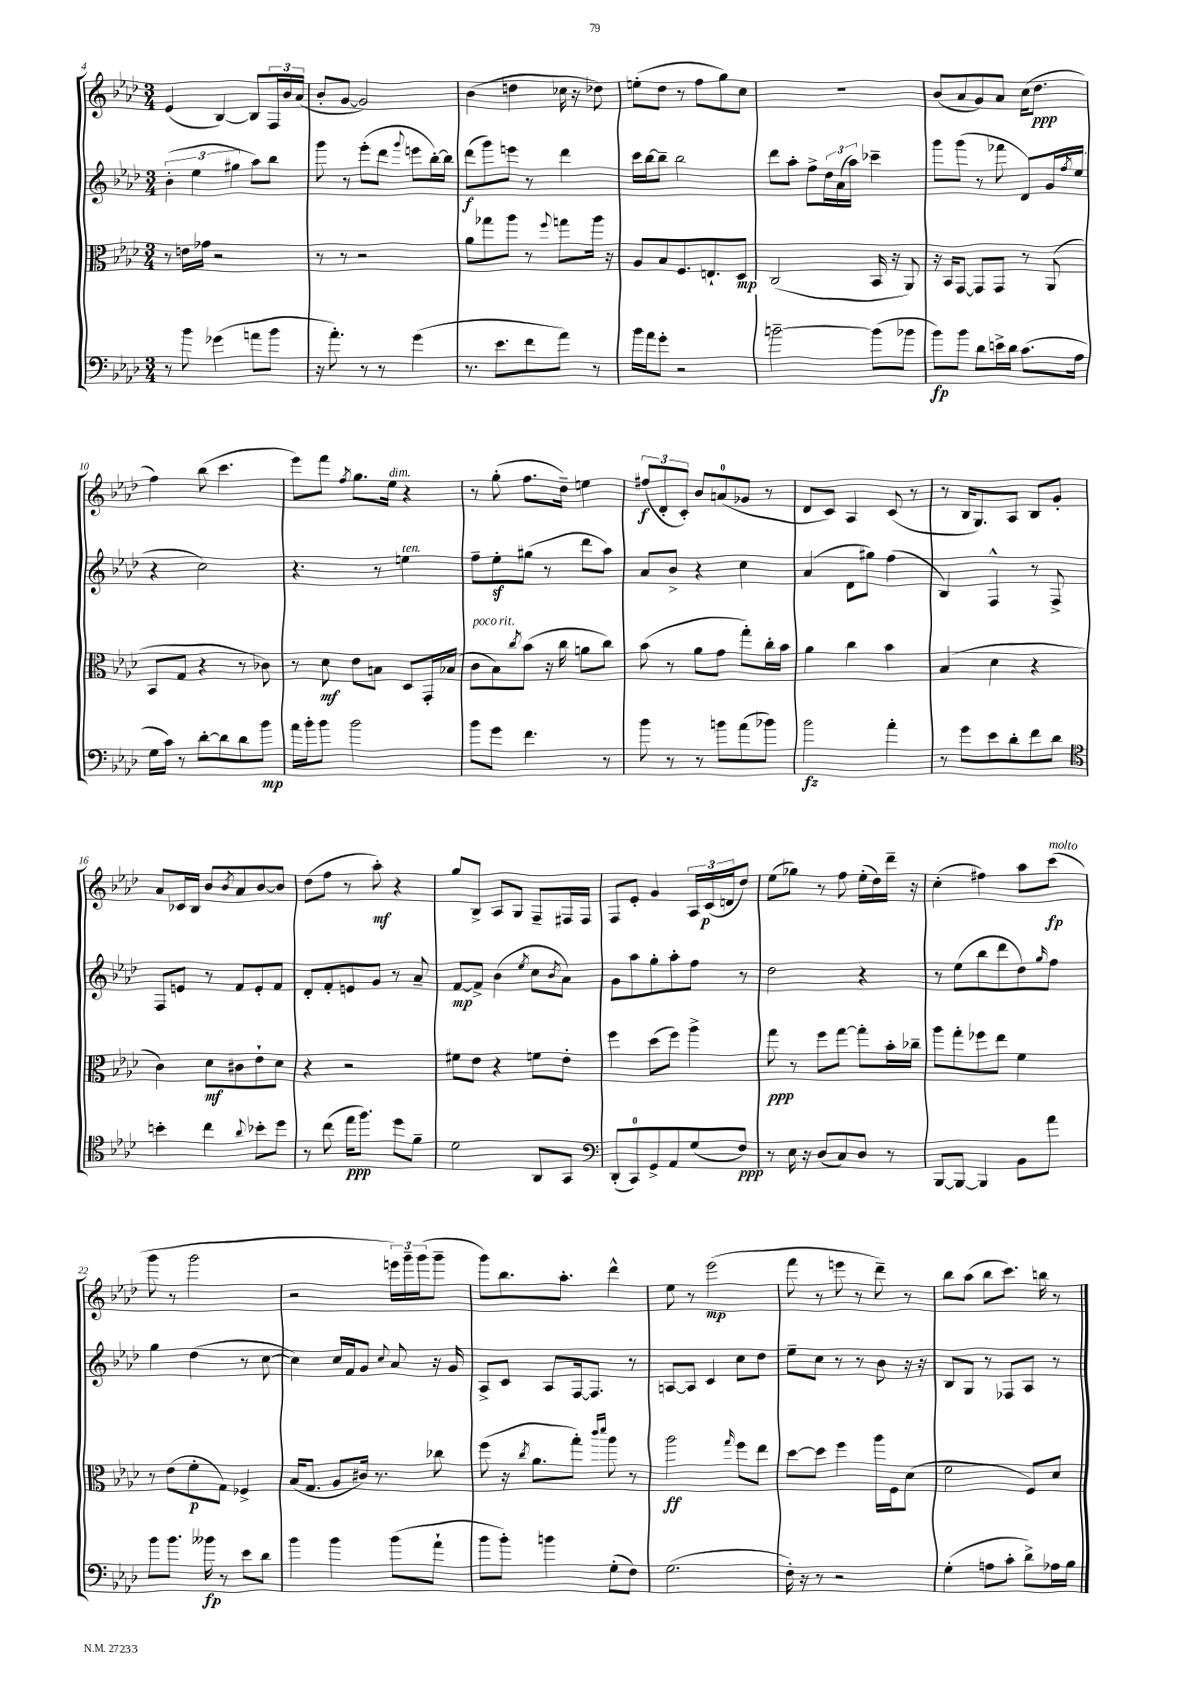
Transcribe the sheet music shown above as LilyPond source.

<<
\new StaffGroup <<
\new Staff = "s0" {
    \clef treble \key aes \major \numericTimeSignature \time 3/4
    ees'4( bes4~) bes8 \tuplet 3/2 { f16 bes'16 aes'16( } |
    bes'8-. g'8~ g'2) |
    bes'4( d''4 ces''16 r16 des''8) |
    e''8-.( des''8 r8 f''8 g''8) c''8 |
    R2. |
    bes'8( aes'8 g'8) aes'8 c''16( des''8.\ppp |
    f''4) bes''8( c'''4. |
    ees'''8) f'''8 \acciaccatura { f''8 } g''8. ees''16^\markup { \italic "dim." } r4 |
    r8 g''8-.( f''8. des''16--) e''4 |
    \tuplet 3/2 { fis''8\f( des'8-. c'8-.) } bes'8 a'8-0( ges'8 r8 |
    des'8 c'8) aes4 c'8( r8 |
    r8 bes16 g8.) aes8 bes8 g'8-. |
    aes'8 ces'16 bes16 bes'8 \acciaccatura { bes'8 } aes'8 bes'8~ bes'8 |
    des''8( f''8 r8 aes''8-.\mf) r4 |
    g''8 bes8-> aes8 g8 f8-- fis16 fis16 |
    f8 ees'8-. g'4 \tuplet 3/2 { aes16 c'16\p( d'16 } des''8) |
    ees''8( ges''8) r8 f''8 ees''16-.( des''16) des'''16-- r16 |
    c''4-.( fis''4) aes''8 c'''8\fp^\markup { \italic "molto" }( |
    g'''8 r8 g'''2 |
    r2 \tuplet 3/2 { e'''16) g'''16-- g'''16( } g'''8-- |
    g'''8) bes''8. aes''8.-. des'''4-^ |
    ees''8 r8 ees'''2\mp( |
    f'''8 r8 e'''8 r8 des'''8--) r8 |
    bes''8 aes''8( bes''8 c'''8.) b''16 r8 \bar "|." |
}
\new Staff = "s1" {
    \clef treble \key aes \major \numericTimeSignature \time 3/4
    \tuplet 3/2 { bes'4-.( ees''4 gis''4 } aes''8) bes''8 |
    g'''8 r8 ees'''8-.( des'''8 \appoggiatura { g'''8 } e'''8 bes''16~-.) bes''16 |
    des'''8\f( g'''8) e'''8 r8 des'''4 |
    c'''16 bes''16~ bes''8-- bes''2 |
    des'''8 aes''8-. f''8-> \tuplet 3/2 { des''16 aes'16( aes''16) } ces'''4-- |
    g'''8 g'''8( r8 fes'''8 des'8) g'16 \acciaccatura { f''8 } ees''16( |
    r4 c''2) |
    r4. r8 e''4^\markup { \italic "ten." } |
    f''8-- ees''8-.\sf gis''8( r8 des'''8 aes''8) |
    aes'8 bes'8-> r4 c''4 |
    aes'4( des'8 gis''8) f''4( |
    bes4) f4-^ r8 f8-> |
    f8 e'8 r8 f'8 e'8-. f'8 |
    des'8-. f'8-. e'8 g'8 r8 aes'8-- |
    f'8~\mp f'8-> bes'4( \acciaccatura { ees''8 } c''8 \acciaccatura { bes'8 } aes'8) |
    g'8 aes''8 g''8-. aes''8-. f''8 r8 |
    des''2 r4 |
    r8 ees''8( bes''8 des'''8 des''8) \grace { g''16 } f''8 |
    g''4 des''4( r8 c''8~ |
    c''4) c''16 f'16 g'8 \appoggiatura { c''8 } aes'8 r16 g'16 |
    aes8-> c'8 aes8 f16~ f8. r8 |
    a8~ a8 c'4 c''8 des''8 |
    ees''8-- c''8 r8 r8 bes'8 r16 r16 |
    bes8 g8 r8 fes8 aes8 r8 \bar "|." |
}
\new Staff = "s2" {
    \clef alto \key aes \major \numericTimeSignature \time 3/4
    r8 e'16 ges'16 r2 |
    r8 r8 r2 |
    aes'8 ges''8 aes''8 r8 \appoggiatura { f''8 } g''8 aes''16 r16 |
    aes8 bes8 f8. e8.-! des8\mp |
    c2( bes,16 r16 aes,8) |
    r16 bes,16 g,8~ g,8 g,8 r8 aes,8( |
    bes,8 g8 r4 r8 ces'8) |
    r8 des'8\mf ees'8 b8 des8 g,16-. bes16( |
    c'8^\markup { \italic "poco rit." } bes8) \acciaccatura { c''8 } bes'8( r16 c''16 a'8 c''8) |
    bes'8( r8 aes'8 g'8 g''8-.) c''16-. bes'16 |
    aes'4 c''4 bes'4 |
    bes4( des'4 r4 |
    c'4) des'8\mf cis'8 ees'8-! des'8 |
    r4 r2 |
    fis'8 ees'8 r4 f'8 ees'8-. |
    f''4 des''8( f''8) aes''4-> |
    g''8\ppp r8 f''8 g''8~ g''8-. bes'16-. ces''16-- |
    aes''8 g''8-. fes''8 ees''8 f'4 |
    r8 ees'8( f'8-.\p g8) fes4-> |
    bes16( g8. aes8 cis'16) r8. ces''8 |
    f''8( r16 \acciaccatura { c''8 } aes'8. g''8-.) \grace { c'''16 des'''16 } aes''8 r8 |
    aes''2\ff \grace { g''16 } f''8 ees''8 |
    des''8~ des''8 f''4 aes''16 f16 des'8( |
    f'2 f8) des'8 \bar "|." |
}
\new Staff = "s3" {
    \clef bass \key aes \major \numericTimeSignature \time 3/4
    r8 bes'8 ges'4( a'8 bes'8 |
    r16 aes'8.-.) r8 r8 g'4( |
    r8. ees'8. f'8 aes'8) r8 |
    bes'16 aes'16 g'8-. r2 |
    b'2~-- b'8( bes'8 |
    bes'8\fp) bes'8 des'8 e'16-> des'16 c'8.( aes16 |
    g16 c'16) r8 des'8~-. des'8 des'8 bes'8\mp |
    aes'16 bes'16-. bes'8 bes'2 |
    bes'8 g'8 f'4. r8 |
    bes'8 r8 r8 b'8 aes'8( bes'8) |
    bes'2\fz aes'4-. |
    r8 g'8 ees'8 des'8-. f'8 des'8 |
    \clef tenor b'4-. c''4 \appoggiatura { aes'8 } bes'8-. des''8 |
    r8 c''8( ees''16\ppp f''8.) des''8 f'8-- |
    des'2 aes,8 g,8 |
    \clef bass des,8-.( c,8-0) g,8-> aes,8 g8( f8\ppp) |
    r8 ees16 r16 des8( c8) des8 r8 |
    bes,,8~ bes,,8~ bes,,4 bes,8 aes'8 |
    bes'8 bes'8. beses'16\fp r8 ees'8 des'8 |
    bes'4 bes'4 bes'8( aes'8-! |
    bes'8 bes'8-.) b'4 g8-.( f8) |
    g2.( |
    f16-.) r16 r8 r2 |
    g4-.( a8 c'8-. des'8->) aes16 bes16 \bar "|." |
}
>>
>>
\layout { \context { \Score currentBarNumber = #4 } }
